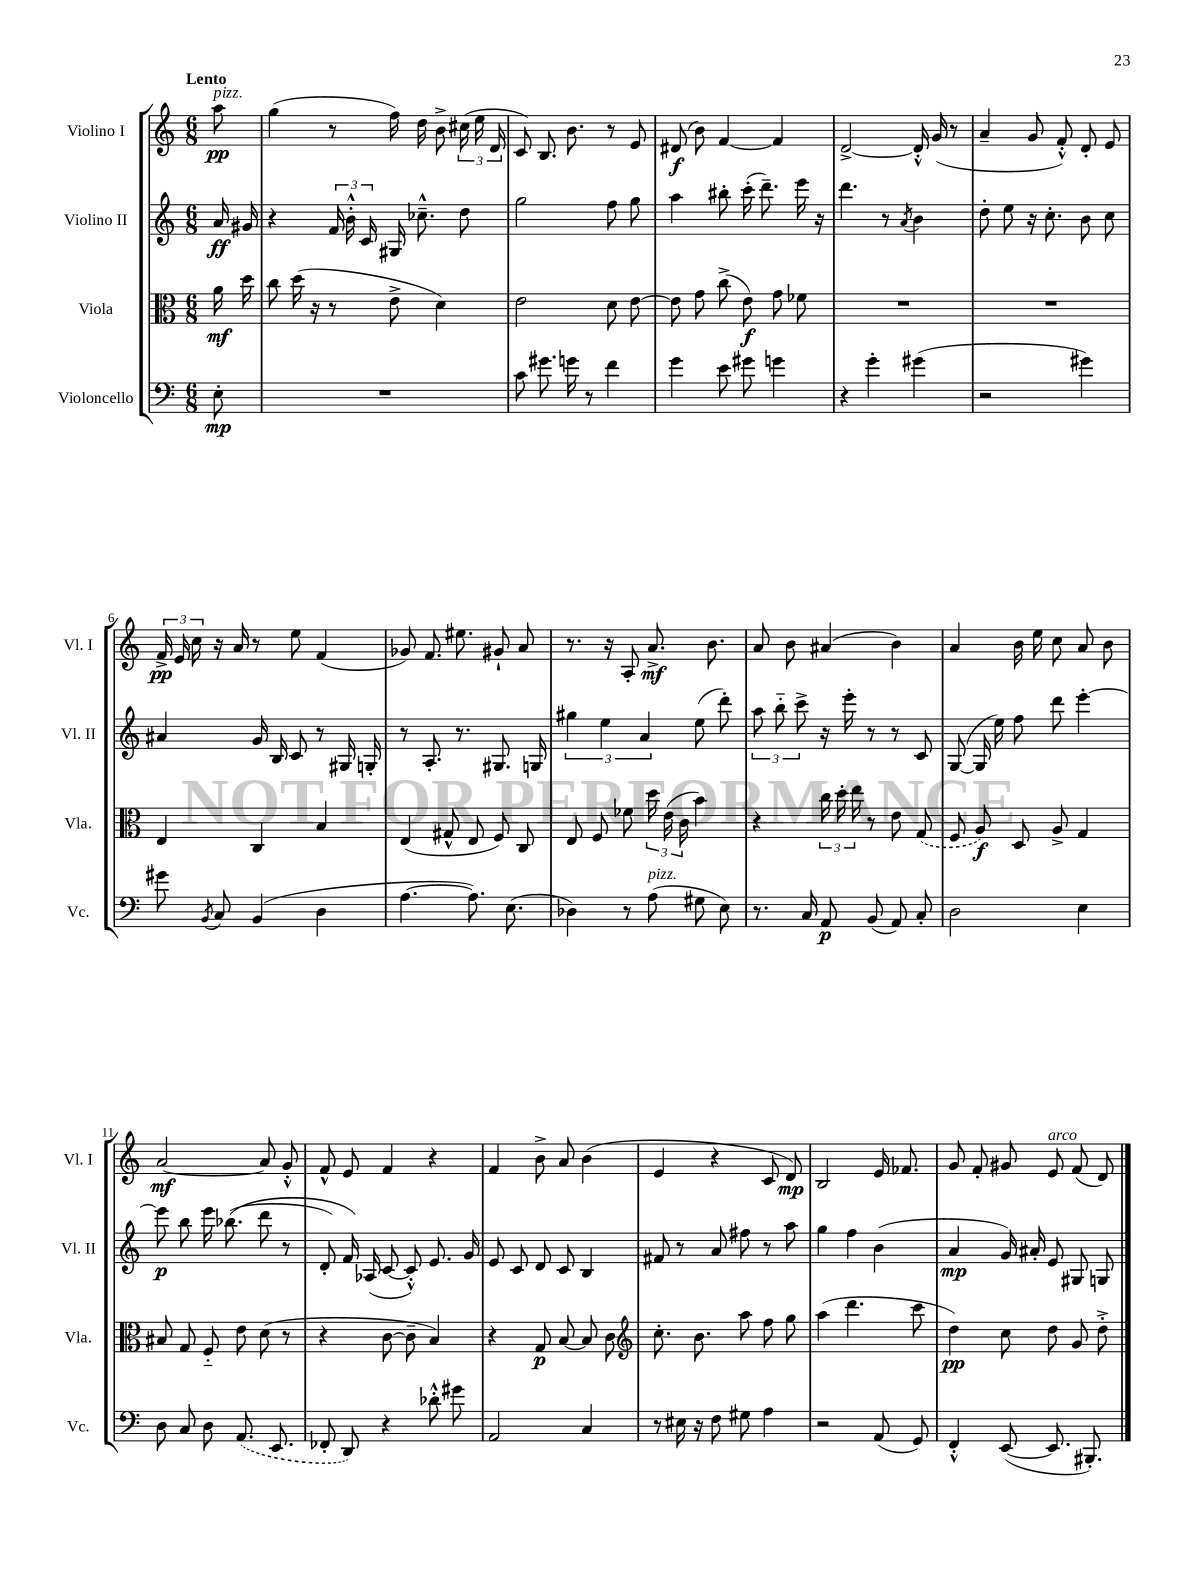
<<
\new StaffGroup <<
\new Staff = "s0" \with { instrumentName = "Violino I" shortInstrumentName = "Vl. I" } {
    \clef treble \key c \major \numericTimeSignature \time 6/8 \partial 8 \tempo "Lento"
    \autoBeamOff a''8\pp^\markup { \italic "pizz." } |
    g''4( r8 f''16) d''16 b'8-> \tuplet 3/2 { cis''16( e''16 d'16 } |
    c'8) b8. b'8. r8 e'8 |
    dis'8\f( b'8) f'4~ f'4 |
    d'2~-> d'16-.-^ g'16( r8 |
    a'4-- g'8 f'8-.-^) d'8-. e'8 |
    \tuplet 3/2 { f'16->\pp e'16 c''16 } r16 a'16 r8 e''8 f'4( |
    ges'8) f'8. eis''8. gis'8-! a'8 |
    r8. r16 a8-. a'8.->\mf b'8. |
    a'8 b'8 ais'4( b'4) |
    a'4 b'16 e''16 c''8 a'8 b'8 |
    a'2~\mf a'8 g'8-.-^ |
    f'8-^ e'8 f'4 r4 |
    f'4 b'8-> a'8 b'4( |
    e'4 r4 c'8 d'8\mp) |
    b2 e'16 fes'8. |
    g'8 f'8-. gis'8 e'8^\markup { \italic "arco" } f'8( d'8) \bar "|." |
}
\new Staff = "s1" \with { instrumentName = "Violino II" shortInstrumentName = "Vl. II" } {
    \clef treble \key c \major \numericTimeSignature \time 6/8 \partial 8
    \autoBeamOff a'16\ff gis'16 |
    r4 \tuplet 3/2 { f'16 b'16-.-^ c'16 } gis16 ces''8.---^ d''8 |
    g''2 f''8 g''8 |
    a''4 bis''8-. c'''16-.( d'''8.--) e'''16 r16 |
    d'''4. r8 \acciaccatura { a'8 } b'4 |
    d''8-. e''8 r16 c''8.-. b'8 c''8 |
    ais'4 g'16 b16 c'8 r8 gis16 g16-. |
    r8 a8.-. r8. gis8. g16 |
    \tuplet 3/2 { gis''4 e''4 a'4 } e''8( d'''8-.) |
    \tuplet 3/2 { a''8 b''8-_ c'''8-> } r16 e'''16-. r8 r8 c'8 |
    g8~( g16 e''16) f''8 d'''8 e'''4~-. |
    e'''8\p b''8 e'''16 bes''8.(\( d'''8 r8 |
    d'8-.) f'16\) aes16( c'8~ c'8-.-^) e'8. g'16 |
    e'8 c'8 d'8 c'8 b4 |
    fis'8 r8 a'8 fis''8 r8 a''8 |
    g''4 f''4 b'4( |
    a'4\mp g'16) ais'16-. e'8 gis8 g8 \bar "|." |
}
\new Staff = "s2" \with { instrumentName = "Viola" shortInstrumentName = "Vla." } {
    \clef alto \key c \major \numericTimeSignature \time 6/8 \partial 8
    \autoBeamOff a'16\mf d''16 |
    c''8 d''16( r16 r8 e'8-> d'4) |
    e'2 d'8 e'8~ |
    e'8 g'8 c''8->( e'8\f) g'8 fes'8 |
    R2. |
    R2. |
    e4 c4 b4 |
    e4( gis8-^ e8 f8) c8 |
    e8 f8 fes'8 \tuplet 3/2 { d''16 e'16( c'16 } b'4) |
    r4 \tuplet 3/2 { c''16 d''16-. e''16 } r8 e'8 \once \slurDashed g8( |
    f8 a8\f) d8 a8-> g4 |
    bis8 g8 f8-_ e'8 d'8( r8 |
    r4 c'8~ c'8-- b4) |
    r4 g8\p b8~ b8 c'8 |
    \clef treble c''8.-. b'8. a''8 f''8 g''8 |
    a''4( d'''4. c'''8 |
    d''4\pp) c''8 d''8 g'8 d''8-.-> \bar "|." |
}
\new Staff = "s3" \with { instrumentName = "Violoncello" shortInstrumentName = "Vc." } {
    \clef bass \key c \major \numericTimeSignature \time 6/8 \partial 8
    \autoBeamOff e8-.\mp |
    R2. |
    c'8 gis'8. g'16 r8 f'4 |
    g'4 e'8 gis'8 g'4 |
    r4 g'4-. gis'4( |
    r2 gis'4) |
    gis'8 \acciaccatura { b,8 } c8 b,4( d4 |
    a4.~ a8.) e8.( |
    des4) r8 a8^\markup { \italic "pizz." }( gis8 e8) |
    r8. c16 a,8\p b,8( a,8) c8-. |
    d2 e4 |
    d8 c8 d8 \once \slurDashed a,8.( e,8. |
    fes,8-. d,8) r4 des'8-.-^ gis'8 |
    a,2 c4 |
    r8 eis16 r16 f8 gis8 a4 |
    r2 a,8( g,8) |
    f,4-.-^ e,8~( e,8. bis,,8.-.) \bar "|." |
}
>>
>>
